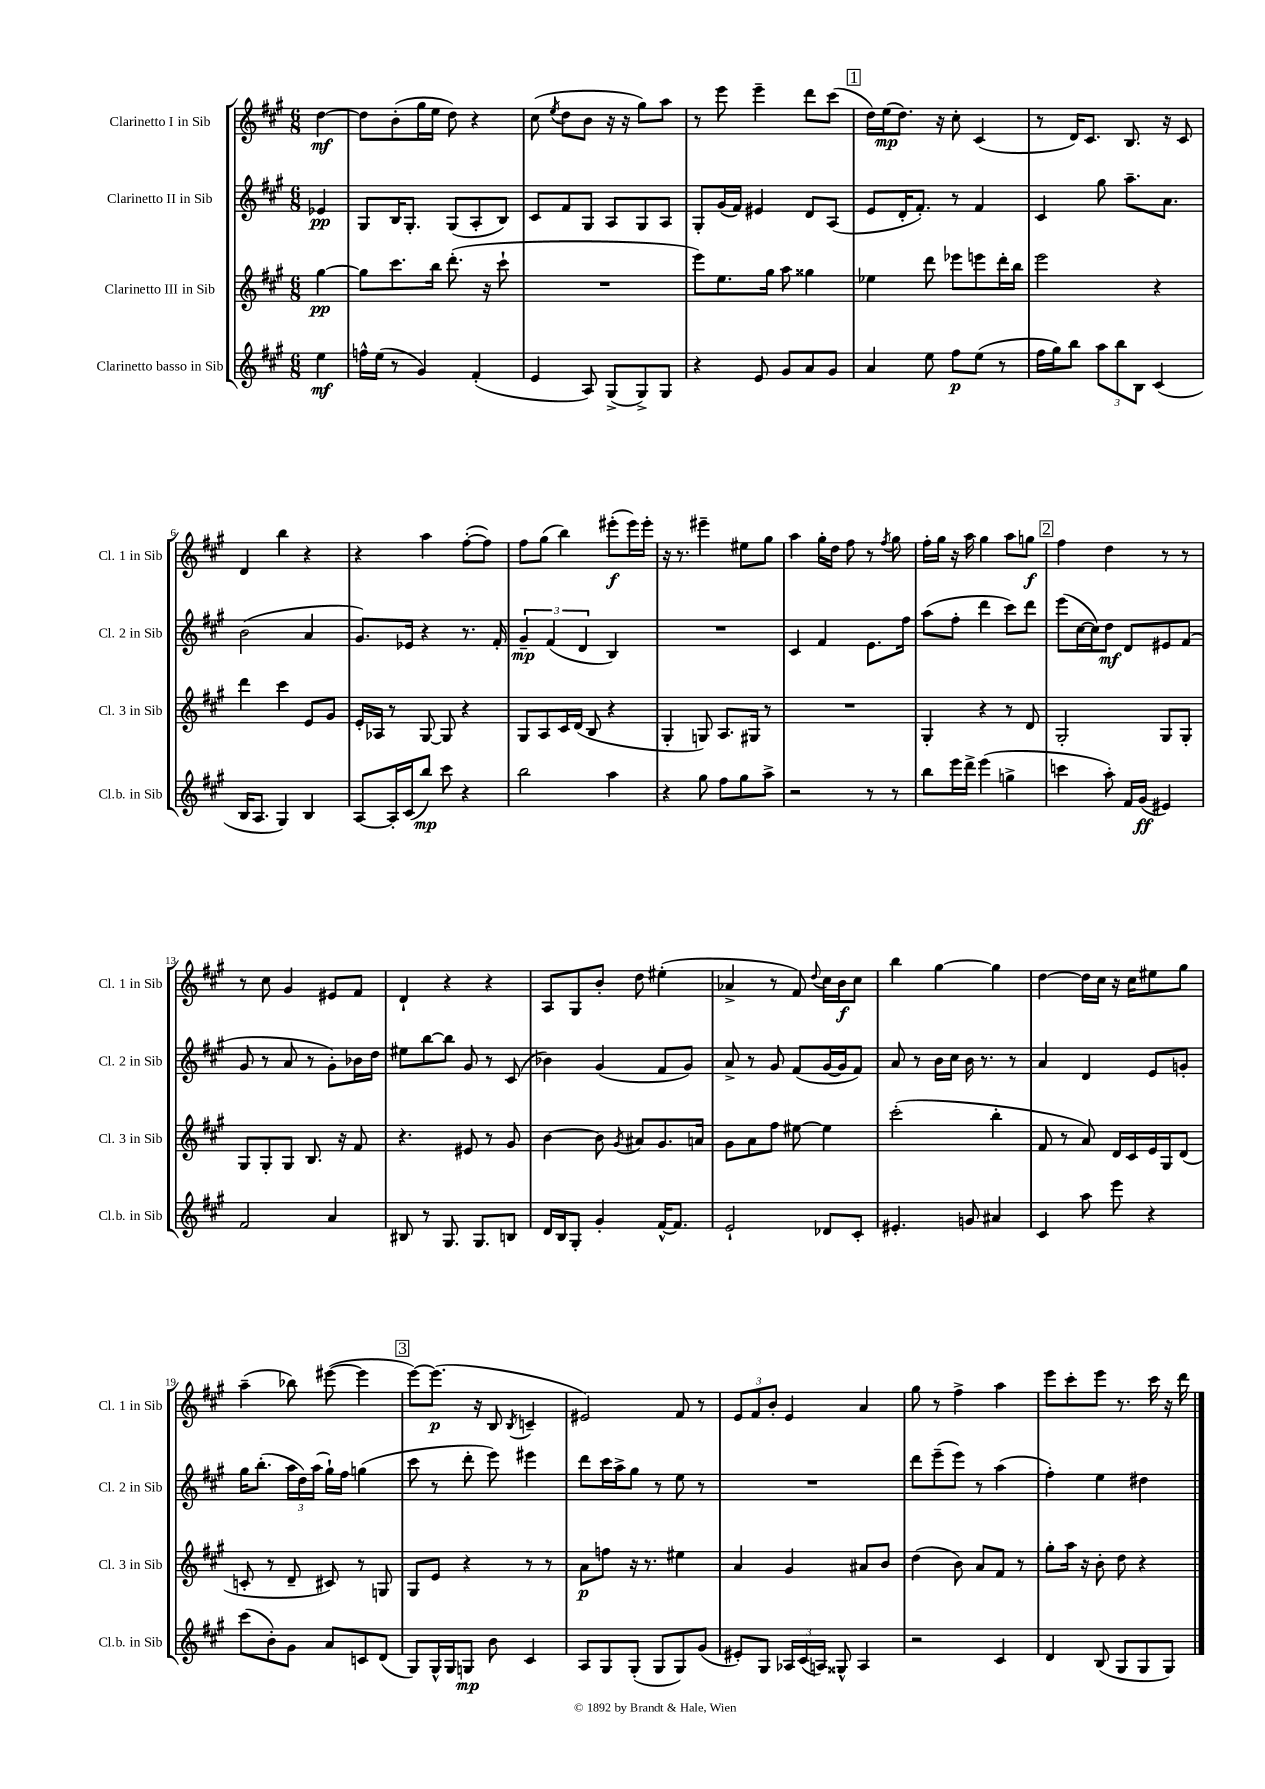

**kern	**dynam	**kern	**dynam	**kern	**dynam	**kern	**dynam
*part4	*part4	*part3	*part3	*part2	*part2	*part1	*part1
*staff4	*staff4	*staff3	*staff3	*staff2	*staff2	*staff1	*staff1
*I"Clarinetto basso in Sib	*	*I"Clarinetto III in Sib	*	*I"Clarinetto II in Sib	*	*I"Clarinetto I in Sib	*
*I'Cl.b. in Sib	*	*I'Cl. 3 in Sib	*	*I'Cl. 2 in Sib	*	*I'Cl. 1 in Sib	*
*clefG2	*	*clefG2	*	*clefG2	*	*clefG2	*
*k[f#c#g#]	*	*k[f#c#g#]	*	*k[f#c#g#]	*	*k[f#c#g#]	*
*M6/8	*	*M6/8	*	*M6/8	*	*M6/8	*
=	=	=	=	=	=	=	=
4ee\	mf	[4gg#\	pp	4e-X/	pp	[4dd\	mf
=1	=1	=1	=1	=1	=1	=1	=1
16ffn^^\LL	.	8gg#\L]	.	8G#/L	.	8dd\L]	.
(16ee\JJ	.	.	.	.	.	.	.
8r	.	8.ccc#\	.	16B/K	.	(8b'\	.
.	.	.	.	8.G#'/J	.	.	.
4g#/)	.	.	.	.	.	16gg#\L	.
.	.	16bb\Jk	.	.	.	16ee\JJ	.
.	.	(8.ddd'\	.	(8G#/L	.	8dd\)	.
(4f#'/	.	.	.	8A'/	.	4r	.
.	.	16r	.	.	.	.	.
.	.	8ccc#`\	.	8B/J)	.	.	.
=2	=2	=2	=2	=2	=2	=2	=2
4e/	.	2.r	.	8c#/L	.	(8cc#\	.
.	.	.	.	.	.	8qee/	.
.	.	.	.	8f#/	.	8dd\L	.
8A/)	.	.	.	8G#/J	.	8b\J	.
(8G#^/L	.	.	.	8A/L	.	16r	.
.	.	.	.	.	.	16r	.
8G#^/)	.	.	.	8G#/	.	8gg#\L)	.
8G#/J	.	.	.	8A/J	.	8aa\J	.
=3	=3	=3	=3	=3	=3	=3	=3
4r	.	8eee\L)	.	8G#'/L	.	8r	.
.	.	8.ee\	.	(16g#/L	.	8eee\	.
.	.	.	.	16f#/JJ)	.	.	.
8e/	.	.	.	4e#X/	.	4eee~\	.
.	.	16gg#\Jk	.	.	.	.	.
8g#/L	.	8aa\	.	.	.	.	.
8a/	.	4gg##X\	.	8d/L	.	8ddd\L	.
8g#/J	.	.	.	(8A/J	.	(8ccc#\J	.
!!LO:REH:place=s1:t=1
=4	=4	=4	=4	=4	=4	=4	=4
4a/	.	4ee-X\	.	8e/L	.	16dd\LL)	.
.	.	.	.	.	.	(16ee\J	mp
.	.	.	.	16d'/K	.	8.dd\J)	.
.	.	.	.	8.f#'/J)	.	.	.
8ee\	.	8ddd\	.	.	.	.	.
.	.	.	.	.	.	16r	.
8ff#\L	p	8eee-X\L	.	8r	.	8cc#'\	.
(8ee\J	.	8eeen\	.	4f#/	.	(4c#/	.
8r	.	16ddd'\L	.	.	.	.	.
.	.	16bb\JJ	.	.	.	.	.
=5	=5	=5	=5	=5	=5	=5	=5
16ff#\LL	.	2eee\	.	4c#/	.	8r	.
16gg#\J)	.	.	.	.	.	.	.
8bb\J	.	.	.	.	.	16d/KL)	.
.	.	.	.	.	.	8.c#/J	.
12aa\L	.	.	.	8gg#\	.	.	.
12bb\	.	.	.	.	.	.	.
.	.	.	.	8.aa~\L	.	8.B/	.
12B\J	.	.	.	.	.	.	.
(4c#/	.	4r	.	.	.	.	.
.	.	.	.	8.a\J	.	16r	.
.	.	.	.	.	.	8c#/	.
!!LO:LB:g=z
=6	=6	=6	=6	=6	=6	=6	=6
16B/KL	.	4ddd\	.	(2b\	.	4d/	.
8.A/J	.	.	.	.	.	.	.
4G#/)	.	4ccc#\	.	.	.	4bb\	.
4B/	.	8e/L	.	4a/	.	4r	.
.	.	8g#/J	.	.	.	.	.
=7	=7	=7	=7	=7	=7	=7	=7
[8A/L	.	16e'/LL	.	8.g#/L)	.	4r	.
.	.	16A-X/JJ	.	.	.	.	.
16A'/L]	.	8r	.	.	.	.	.
(16c#/J	.	.	.	16e-X/Jk	.	.	.
8bb/J)	mp	[8G#/	.	4r	.	4aa\	.
8ccc#\	.	8G#/]	.	.	.	.	.
4r	.	4r	.	8.r	.	([8ff#'\L	.
.	.	.	.	.	.	8ff#\J])	.
.	.	.	.	16f#'/	.	.	.
=8	=8	=8	=8	=8	=8	=8	=8
2bb\	.	8G#/L	.	6g#~/	mp	8ff#\L	.
.	.	8A/	.	.	.	(8gg#\J	.
.	.	.	.	(6f#/	.	.	.
.	.	16c#/L	.	.	.	4bb\)	.
.	.	(16d/JJ	.	.	.	.	.
.	.	.	.	6d/	.	.	.
.	.	8B/	.	.	.	.	.
4aa\	.	4r	.	4B/)	.	(8eee#X'\L	f
.	.	.	.	.	.	16eee#\L)	.
.	.	.	.	.	.	16eee#'\JJ	.
=9	=9	=9	=9	=9	=9	=9	=9
4r	.	4G#'/	.	2.r	.	16r	.
.	.	.	.	.	.	8.r	.
8gg#\	.	8Gn/)	.	.	.	4eee#X~\	.
8ff#\L	.	8.A/L	.	.	.	.	.
8gg#\	.	.	.	.	.	8ee#X\L	.
.	.	16G#X/Jk	.	.	.	.	.
8aa^\J	.	8r	.	.	.	8gg#\J	.
=10	=10	=10	=10	=10	=10	=10	=10
2r	.	2.r	.	4c#/	.	4aa\	.
.	.	.	.	4f#/	.	16gg#'\LL	.
.	.	.	.	.	.	16dd\JJ	.
.	.	.	.	.	.	8ff#\	.
8r	.	.	.	8.e\L	.	8r	.
.	.	.	.	.	.	8qff#/	.
8r	.	.	.	.	.	8gg#\	.
.	.	.	.	16ff#\Jk	.	.	.
=11	=11	=11	=11	=11	=11	=11	=11
8bb\L	.	4G#'/	.	(8aa\L	.	16ff#'\LL	.
.	.	.	.	.	.	16gg#\JJ	.
16eee\L	.	.	.	8ff#'\J	.	16r	.
16ddd^\JJ	.	.	.	.	.	16aa\	.
(4eee\	.	4r	.	4ddd\	.	4gg#\	.
4ggn^\	.	8r	.	8ccc#\L)	.	8aa\L	.
.	.	8d/	.	8ddd\J	.	8ggn\J	f
!!LO:REH:place=s1:t=2
=12	=12	=12	=12	=12	=12	=12	=12
4cccn\	.	2G#'/	.	(8eee\L	.	4ff#\	.
.	.	.	.	[16cc#\L	.	.	.
.	.	.	.	16cc#\J])	.	.	.
8aa'\)	.	.	.	8dd\J	mf	4dd\	.
16f#/LL	.	.	.	8d/L	.	.	.
(16g#/JJ	ff	.	.	.	.	.	.
4e#X/)	.	8G#/L	.	8e#X/	.	8r	.
.	.	8G#'/J	.	(8f#/J	.	8r	.
!!LO:LB:g=z
=13	=13	=13	=13	=13	=13	=13	=13
2f#/	.	8G#/L	.	8g#/	.	8r	.
.	.	8G#'/	.	8r	.	8cc#\	.
.	.	8G#/J	.	8a/	.	4g#/	.
.	.	8.B/	.	8r	.	.	.
4a/	.	.	.	8g#'\L)	.	8e#X/L	.
.	.	16r	.	.	.	.	.
.	.	8f#/	.	16b-X\L	.	8f#/J	.
.	.	.	.	16dd\JJ	.	.	.
=14	=14	=14	=14	=14	=14	=14	=14
8B#X/	.	4.r	.	8ee#X\L	.	4d`/	.
8r	.	.	.	[8bb\	.	.	.
8.G#/	.	.	.	8bb\J]	.	4r	.
.	.	8e#X/	.	8g#/	.	.	.
8.G#/L	.	.	.	.	.	.	.
.	.	8r	.	8r	.	4r	.
8Bn/J	.	8g#/	.	(8c#/	.	.	.
=15	=15	=15	=15	=15	=15	=15	=15
16d/LL	.	[4b\	.	4b-X\)	.	8A/L	.
16B/J	.	.	.	.	.	.	.
8G#'/J	.	.	.	.	.	8G#/	.
4g#'/	.	8b\]	.	(4g#/	.	8b'/J	.
.	.	8qg#/	.	.	.	.	.
.	.	8a#X/L	.	.	.	8dd\	.
[16f#^^/KL	.	8.g#/	.	8f#/L	.	(4ee#X'\	.
8.f#/J]	.	.	.	.	.	.	.
.	.	.	.	8g#/J)	.	.	.
.	.	16an/Jk	.	.	.	.	.
=16	=16	=16	=16	=16	=16	=16	=16
2e`/	.	8g#\L	.	8a^/	.	4a-X^/	.
.	.	8a\	.	8r	.	.	.
.	.	8ff#\J	.	8g#/	.	8r	.
.	.	[8ee#X\	.	(8f#/L	.	8f#/)	.
.	.	.	.	.	.	8qqdd/	.
8d-X/L	.	4ee#\]	.	[16g#/L	.	16cc#\LL	.
.	.	.	.	16g#/J]	.	16b\J	f
8c#'/J	.	.	.	8f#/J)	.	8cc#\J	.
=17	=17	=17	=17	=17	=17	=17	=17
4.e#X'/	.	(2ccc#'\	.	8a/	.	4bb\	.
.	.	.	.	8r	.	.	.
.	.	.	.	16b\LL	.	[4gg#\	.
.	.	.	.	16cc#\JJ	.	.	.
8gn/	.	.	.	16b\	.	.	.
.	.	.	.	8.r	.	.	.
4a#X/	.	4bb'\	.	.	.	4gg#\]	.
.	.	.	.	8r	.	.	.
=18	=18	=18	=18	=18	=18	=18	=18
4c#/	.	8f#/	.	4a/	.	[4dd\	.
.	.	8r	.	.	.	.	.
8aa\	.	8a/)	.	4d/	.	16dd\LL]	.
.	.	.	.	.	.	16cc#\JJ	.
8eee\	.	16d/LL	.	.	.	16r	.
.	.	16c#/	.	.	.	16cc#\KL	.
4r	.	16e/	.	8e/L	.	8ee#X\	.
.	.	16G#/J	.	.	.	.	.
.	.	(8d/J	.	8gn'/J	.	8gg#\J	.
!!LO:LB:g=z
=19	=19	=19	=19	=19	=19	=19	=19
(8ccc#\L	.	8cn'/	.	16gg#\KL	.	(4aa~\	.
.	.	.	.	(8.bb'\J	.	.	.
8b'\)	.	8r	.	.	.	.	.
8g#\J	.	8d~/	.	24aa\LL	.	8bb-X\)	.
.	.	.	.	24dd\)	.	.	.
.	.	.	.	(24aa\JJ	.	.	.
8a/L	.	8c#X/)	.	16gg#`\LL)	.	([8eee#X\	.
.	.	.	.	16ff#\JJ	.	.	.
8cn/	.	8r	.	(4ggn\	.	4eee#\]	.
(8d/J	.	8Gn/	.	.	.	.	.
!!LO:REH:place=s1:t=3
=20	=20	=20	=20	=20	=20	=20	=20
8G#/L)	.	8G#/L	.	8ccc#\	.	[8eee\L)	.
16G#^^/L	.	8e/J	.	8r	.	(8.eee\J]	p
16G#/J	.	.	.	.	.	.	.
8Gn/J	mp	4r	.	8ddd'\	.	.	.
.	.	.	.	.	.	16r	.
8b\	.	.	.	8eee\)	.	8B/	.
.	.	.	.	.	.	8qB/	.
4c#/	.	8r	.	4eee#X\	.	4cn~/	.
.	.	8r	.	.	.	.	.
=21	=21	=21	=21	=21	=21	=21	=21
8A/L	.	8a\L	p	8ddd\L	.	2e#X/)	.
8G#/	.	8ffn\J	.	16ccc#\L	.	.	.
.	.	.	.	16aa^\J	.	.	.
(8G#'/J	.	16r	.	8gg#\J	.	.	.
.	.	8.r	.	.	.	.	.
8G#/L	.	.	.	8r	.	.	.
8G#/)	.	4ee#X\	.	8ee\	.	8f#/	.
(8g#/J	.	.	.	8r	.	8r	.
=22	=22	=22	=22	=22	=22	=22	=22
8e#X'/L)	.	4a/	.	2.r	.	12e/L	.
.	.	.	.	.	.	12f#/	.
8G#/J	.	.	.	.	.	.	.
.	.	.	.	.	.	12b'/J	.
24A-X/LL	.	4g#/	.	.	.	4e/	.
(24c#/	.	.	.	.	.	.	.
24An/JJ)	.	.	.	.	.	.	.
8G##X^^/	.	.	.	.	.	.	.
4A/	.	8a#X/L	.	.	.	4a/	.
.	.	8b/J	.	.	.	.	.
=23	=23	=23	=23	=23	=23	=23	=23
2r	.	(4dd\	.	8ddd\L	.	8gg#\	.
.	.	.	.	(8eee~\	.	8r	.
.	.	8b\)	.	8eee\J)	.	4ff#^\	.
.	.	8a/L	.	8r	.	.	.
4c#/	.	8f#/J	.	(4aa\	.	4aa\	.
.	.	8r	.	.	.	.	.
=24	=24	=24	=24	=24	=24	=24	=24
4d/	.	8gg#'\L	.	4ff#'\)	.	8eee\L	.
.	.	16aa\Jk	.	.	.	8ccc#'\	.
.	.	16r	.	.	.	.	.
(8B/	.	8b'\	.	4ee\	.	8eee\J	.
8G#/L	.	8dd\	.	.	.	8.r	.
8G#/	.	4r	.	4dd#X\	.	.	.
.	.	.	.	.	.	16ccc#\	.
8G#/J)	.	.	.	.	.	16r	.
.	.	.	.	.	.	16ddd\	.
==	==	==	==	==	==	==	==
*-	*-	*-	*-	*-	*-	*-	*-
